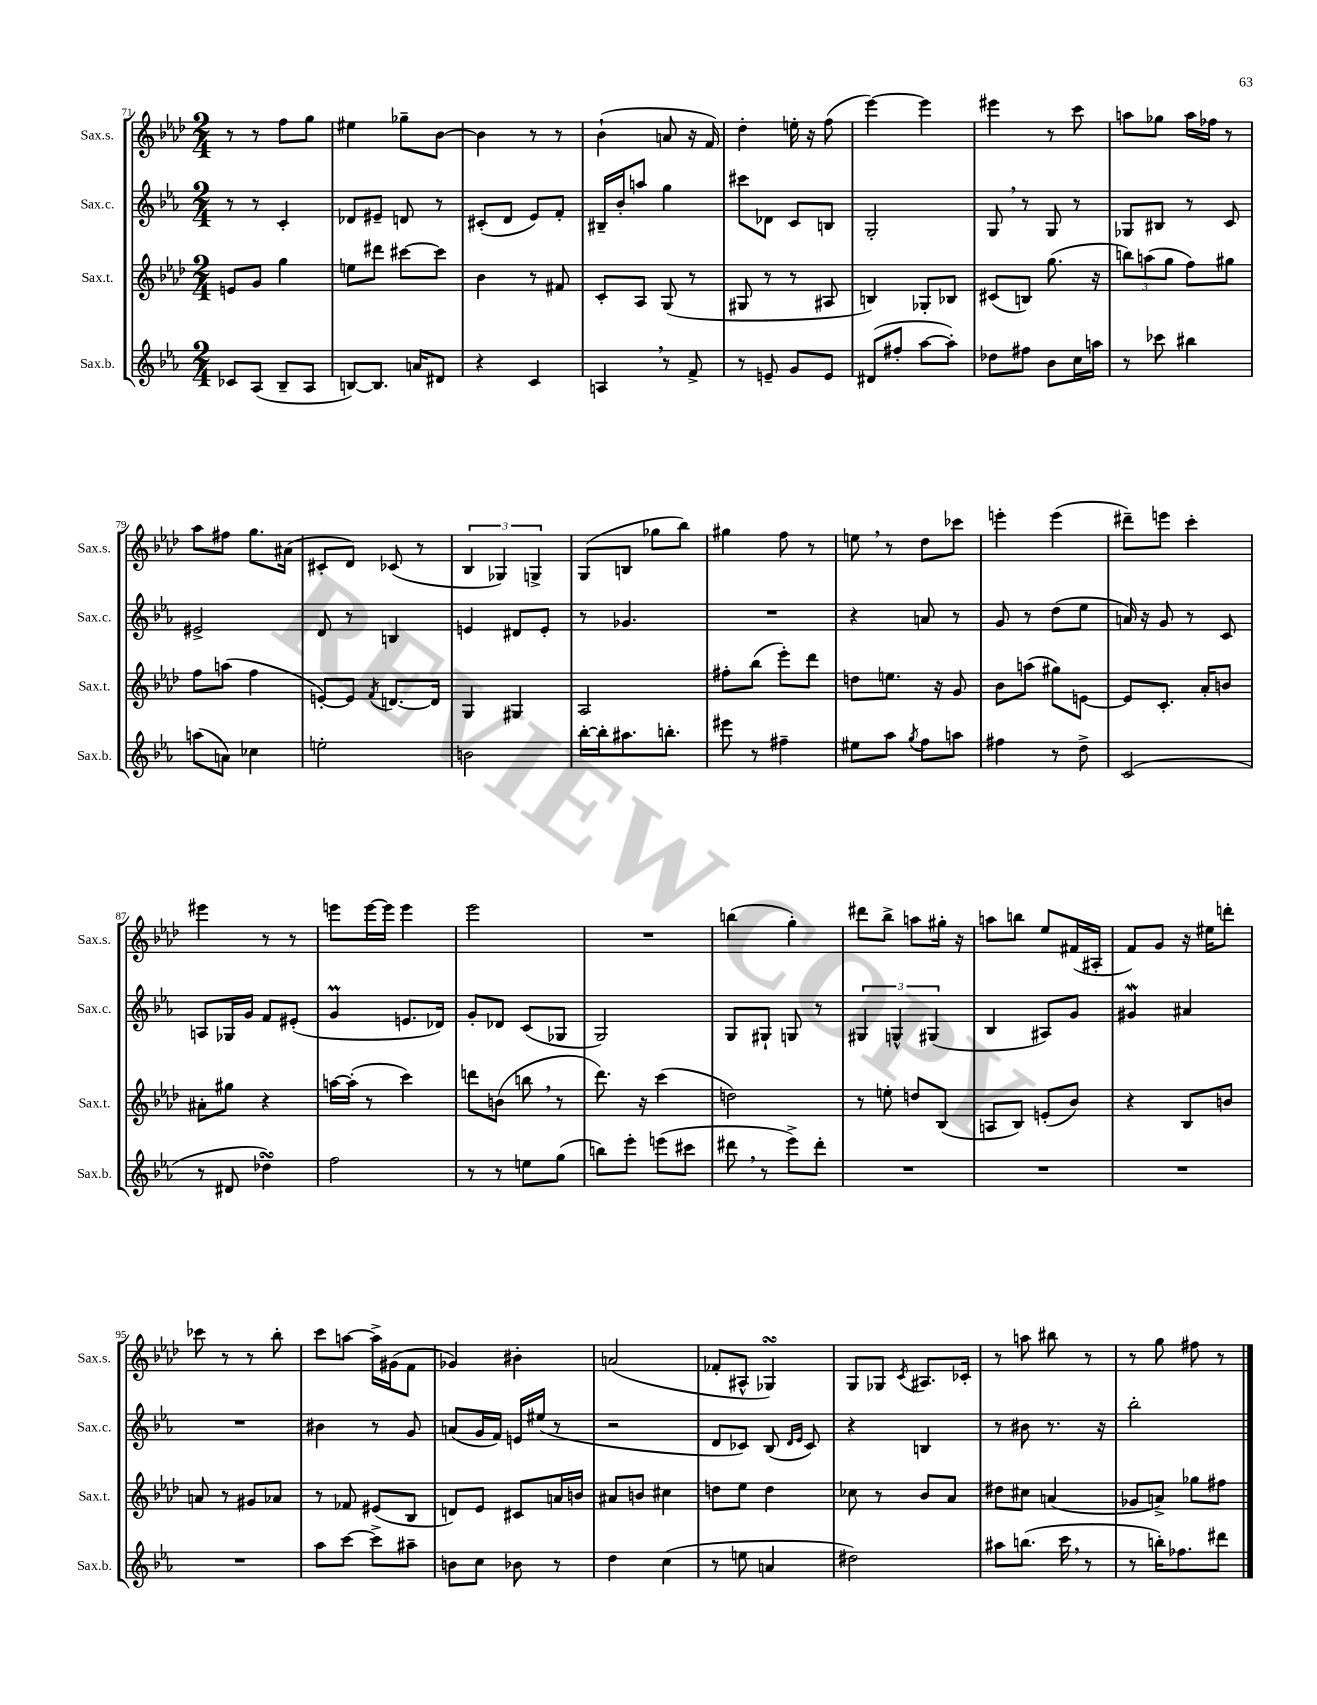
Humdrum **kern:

**kern	**kern	**kern	**kern
*staff4	*staff3	*staff2	*staff1
*clefG2	*clefG2	*clefG2	*clefG2
*k[b-e-a-]	*k[b-e-a-d-]	*k[b-e-a-]	*k[b-e-a-d-]
*M2/4	*M2/4	*M2/4	*M2/4
8c-	8e	8r	8r
(8A-	8g	8r	8r
8B-~	4gg	4c'	8ff
8A-	.	.	8gg
=	=	=	=
[8B)	8ee	8d-	4ee#
8.B]	8ddd#	8e#~	.
.	[8ccc#	8d	8gg-~
16a	.	.	.
8d#	8ccc#]	8r	[8b-
=	=	=	=
4r	4b-	(8c#'	4b-]
.	.	8d	.
4c	8r	8e-)	8r
.	8f#	8f'	8r
=	=	=	=
4A	8c'	16B#~	(4b-`
.	.	16b-'	.
.	8A-	8aa	.
8r	(8G	4gg	8a
8f^	8r	.	16r
.	.	.	16f)
=	=	=	=
8r	8G#	8ccc#	4dd-'
8e~	8r	8d-	.
8g	8r	8c	16ee'
.	.	.	16r
8e	8A#	8B	(8ff
=	=	=	=
(8d#	4B)	2G'	[4eee-)
8ff#'	.	.	.
[8aa-	8G-'	.	4eee-]
8aa-'])	8B-	.	.
=	=	=	=
8dd-	(8c#	8G	4eee#
8ff#	8B)	8r	.
8b-	(8.gg	8G	8r
16cc	.	8r	8ccc
16aa	16r	.	.
=	=	=	=
8r	12bb)	8G-	8aa
.	(12aa	.	.
8ccc-	.	8B#	8gg-
.	12gg	.	.
4bb#	8ff)	8r	16aa
.	.	.	16ff-
.	8gg#	8c	8r
=	=	=	=
(8aa	8ff	2e#^	8aa-
8a)	(8aa	.	8ff#
4cc-	4ff	.	8.gg
.	.	.	(16a#
=	=	=	=
2ee'	[8e')	8d	8c#'
.	8e]	8r	8d-)
.	8qf	.	.
.	[8.d	4B	(8c-
.	.	.	8r
.	16d]	.	.
=	=	=	=
2b	4G	4e	6B-
.	.	.	6G-)
.	4G#	8d#	.
.	.	.	6G^
.	.	8e'	.
=	=	=	=
[16bb-'	2A-	8r	(8G
16bb-']	.	.	.
8.aa#	.	4.g-	8B
.	.	.	8gg-
8.bb'	.	.	.
.	.	.	8bb-)
=	=	=	=
8eee#	8ff#'	2r	4gg#
8r	(8bb-	.	.
4ff#~	8eee-')	.	8ff
.	8ddd-	.	8r
=	=	=	=
8ee#	8dd	4r	8ee
8aa-	8.ee	.	8r
8qgg	.	.	.
8ff	.	8a	8dd-
.	16r	.	.
8aa	8g	8r	8ccc-
=	=	=	=
4ff#	8b-	8g	4eee'
.	(8aa	8r	.
8r	8gg#)	(8dd	(4eee
8dd^	[8e	8ee-	.
=	=	=	=
(2c	8e]	16a)	8ddd#~)
.	.	16r	.
.	8.c'	8g	8eee
.	.	8r	4ccc'
.	16a-'	.	.
.	8b	8c	.
=	=	=	=
8r	8a#'	8A	4eee#
8d#	8gg#	16G-	.
.	.	16g	.
4dd-)	4r	8f	8r
.	.	(8e#'	8r
=	=	=	=
2ff	[16aa	4g	8eee
.	(16aa']	.	.
.	8r	.	[16eee
.	.	.	16eee]
.	4ccc)	8.e	4eee
.	.	16d-)	.
=	=	=	=
8r	8ddd	8g'	2eee-
8r	(8b	8d-	.
8ee	8bb	(8c	.
(8gg	8r	8G-	.
=	=	=	=
8bb)	8.ddd-)	2G)	2r
8eee-'	.	.	.
.	16r	.	.
(8eee	(4ccc	.	.
8ccc#	.	.	.
=	=	=	=
8ddd#	2dd)	8G	(4bb
8r	.	8G#`	.
8eee-^)	.	8G	4gg')
8ddd#'	.	8r	.
=	=	=	=
2r	8r	6G#	8ddd#
.	8ee'	.	8bb-^
.	.	6G^^	.
.	8dd	.	8aa
.	.	(6G#	.
.	(8B-	.	16gg#'
.	.	.	16r
=	=	=	=
2r	8A	4B-	8aa
.	8B-)	.	8bb
.	(8e'	8A#)	8ee-
.	8b-)	8g	(16f#
.	.	.	16A#'
=	=	=	=
2r	4r	4g#	8f)
.	.	.	8g
.	8B-	4a#	16r
.	.	.	16ee#
.	8b	.	8ddd'
=	=	=	=
2r	8a	2r	8ccc-
.	8r	.	8r
.	8g#	.	8r
.	8a-	.	8bb-'
=	=	=	=
8aa-	8r	4b#	8ccc
[8ccc	8f-	.	[8aa
8ccc^]	(8e#	8r	16aa^]
.	.	.	(16g#
8aa#~	8B-	8g	8f
=	=	=	=
8b	8d)	(8a	4g-)
8cc	8e-	16g	.
.	.	16f)	.
8b-	8c#	16e	4b#'
.	.	(16ee#	.
8r	16a	8r	.
.	16b	.	.
=	=	=	=
4dd	8a#	2r	(2a
.	8b	.	.
(4cc	4cc#	.	.
=	=	=	=
8r	8dd	8d	8f-'
8ee	8ee-	8c-)	8A#^^
4a	4dd	(8B-	4G-)
.	.	16qqd	.
.	.	16qqe-	.
.	.	8c-)	.
=	=	=	=
2dd#)	8cc-	4r	8G
.	8r	.	8G-
.	.	.	8qc
.	8b-	4B	8.A#
.	8a-	.	.
.	.	.	16c-'
=	=	=	=
8aa#	8dd#	8r	8r
(8.bb	8cc#	8b#	8aa
.	(4a	8.r	8bb#
16ccc	.	.	.
8r	.	.	8r
.	.	16r	.
=	=	=	=
8r	8g-	2bb-'	8r
16bb')	8a^)	.	8gg
8.ff-	.	.	.
.	8gg-	.	8ff#
8ddd#	8ff#	.	8r
==	==	==	==
*-	*-	*-	*-
